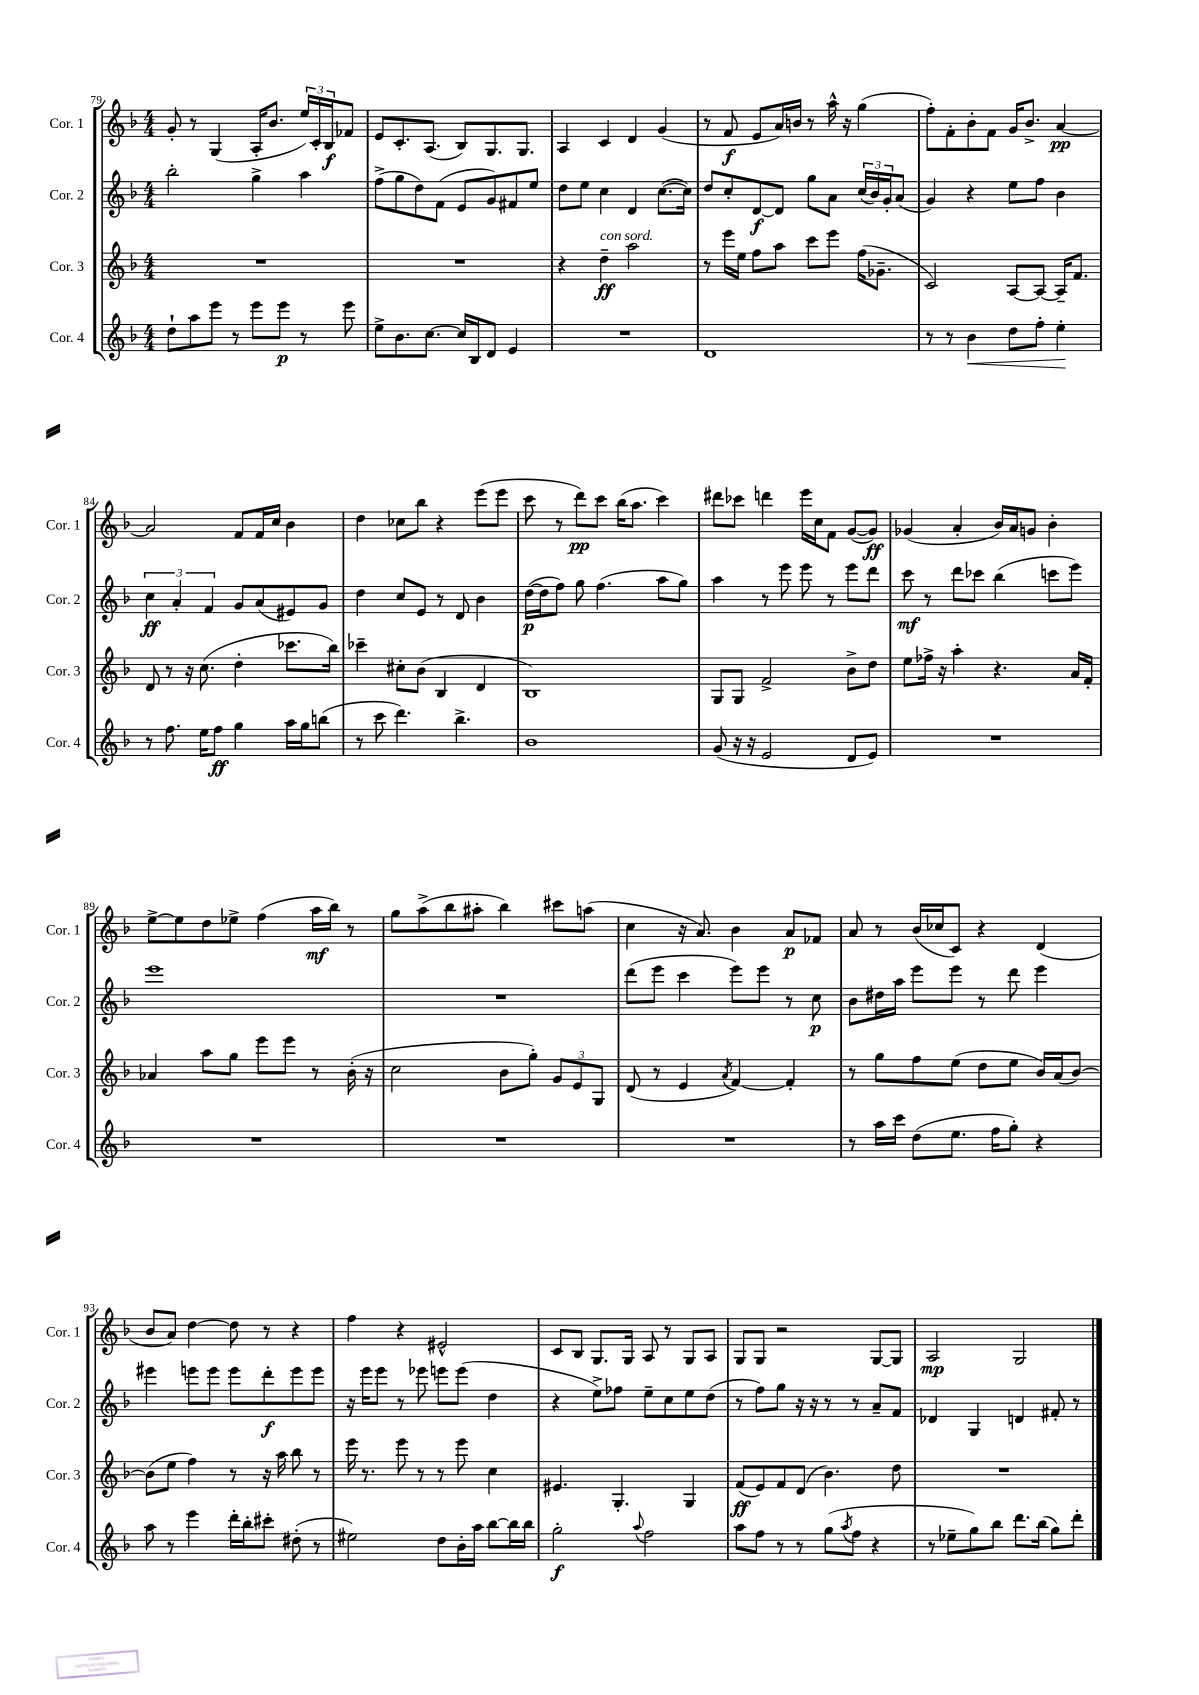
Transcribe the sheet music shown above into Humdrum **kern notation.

**kern	**kern	**kern	**kern
*staff4	*staff3	*staff2	*staff1
*clefG2	*clefG2	*clefG2	*clefG2
*k[b-]	*k[b-]	*k[b-]	*k[b-]
*M4/4	*M4/4	*M4/4	*M4/4
8dd`	1r	2bb-'	8g'
8aa	.	.	8r
8eee	.	.	(4G
8r	.	.	.
8eee	.	4gg^	16A'
.	.	.	8.b-
8eee	.	.	.
8r	.	4aa	24ee)
.	.	.	24c'
.	.	.	24B-
8eee	.	.	8f-
=	=	=	=
8ee^	1r	(8ff^	8e
8.b-	.	8gg	8.c'
.	.	8dd)	.
[8.cc	.	.	(8.A
.	.	(8f	.
16cc]	.	8e	8B-)
16B-	.	.	.
8d	.	8g)	8.G
4e	.	8f#	.
.	.	.	8.G
.	.	8ee	.
=	=	=	=
1r	4r	8dd	4A
.	.	8ee	.
.	4dd~	4cc	4c
.	2aa	4d	4d
.	.	([8.cc	(4g
.	.	16cc])	.
=	=	=	=
1d	8r	8dd	8r
.	16eee	8cc'	8f
.	16ee	.	.
.	8ff	[8d	8e
.	8aa	8d]	16a)
.	.	.	16b
.	8ccc	8gg	8r
.	8eee	8a	16aa^^
.	.	.	16r
.	(16ff	(24cc	(4gg
.	.	24b-)	.
.	8.g-~	.	.
.	.	24g'	.
.	.	(8a	.
=	=	=	=
8r	2c)	4g)	8ff')
8r	.	.	8f'
4b-	.	4r	8b-'
.	.	.	8f
8dd	[8A	8ee	16g
.	.	.	8.b-^
8ff'	8A_	8ff	.
4ee'	16A~]	4b-	[4a
.	8.f	.	.
=	=	=	=
8r	8d	6cc	2a]
8.ff	8r	.	.
.	.	6a'	.
.	16r	.	.
16ee	(8.cc	.	.
.	.	6f	.
8ff	.	.	.
4gg	4dd'	8g	8f
.	.	(8a	16f
.	.	.	16cc
16aa	8.ccc-	8e#)	4b-
16gg	.	.	.
(8bb	.	8g	.
.	16bb-)	.	.
=	=	=	=
8r	4ccc-~	4dd	4dd
8ccc	.	.	.
4.ddd)	8cc#'	8cc	8cc-
.	(8b-	8e	8bb-
.	4B-	8r	4r
4.bb-^	.	8d	.
.	4d	4b-	(8eee
.	.	.	8eee
=	=	=	=
1b-	1B-)	([16dd	8ccc
.	.	16dd]	.
.	.	8ff)	8r
.	.	8gg	8ddd)
.	.	(4.ff	8ccc
.	.	.	(16bb-
.	.	.	8.aa
.	.	8aa	4ccc)
.	.	8gg)	.
=	=	=	=
(8g	8G	4aa	8ddd#
16r	8G	.	8ccc-
16r	.	.	.
2e	2f^	8r	4ddd
.	.	8eee	.
.	.	8eee	16eee
.	.	.	16cc
.	.	8r	8f
8d	8b-^	8eee	([8g
8e)	8dd	8ddd	8g])
=	=	=	=
1r	8ee	8ccc	(4g-
.	16ff-^	8r	.
.	16r	.	.
.	4aa'	8ddd	4a'
.	.	8ccc-	.
.	4.r	(4bb-	16b-)
.	.	.	16a
.	.	.	8g
.	.	8ccc	4b-'
.	16a	8eee)	.
.	16f'	.	.
=	=	=	=
1r	4a-	1eee	[8ee^
.	.	.	8ee]
.	8aa	.	8dd
.	8gg	.	8ee-^
.	8eee	.	(4ff
.	8eee	.	.
.	8r	.	16aa
.	.	.	16bb-)
.	(16b-'	.	8r
.	16r	.	.
=	=	=	=
1r	2cc	1r	8gg
.	.	.	(8aa^
.	.	.	8bb-
.	.	.	8aa#'
.	8b-	.	4bb-)
.	8gg')	.	.
.	12g	.	8ccc#
.	12e	.	.
.	.	.	(8aa
.	12G	.	.
=	=	=	=
1r	(8d	(8ddd	4cc
.	8r	8eee	.
.	4e	4ccc	16r
.	.	.	8.a)
.	8qa	.	.
.	[4f)	8eee)	4b-
.	.	8eee	.
.	4f']	8r	8a
.	.	8cc	8f-
=	=	=	=
8r	8r	8b-	8a
16aa	8gg	16dd#	8r
16ccc	.	16aa	.
(8dd	8ff	8eee	(16b-
.	.	.	16cc-
8.ee	(8ee	8eee	8c)
.	8dd	8r	4r
16ff	.	.	.
8gg')	8ee	8ddd	.
4r	16b-)	4eee	(4d
.	(16a	.	.
.	[8b-)	.	.
=	=	=	=
8aa	(8b-]	4eee#	8b-
8r	8ee	.	8a)
4eee	4ff)	8eee	[4dd
.	.	8eee	.
16ddd'	8r	8eee	8dd]
16bb-'	.	.	.
8ccc#'	16r	8ddd'	8r
.	16aa	.	.
(8dd#'	8bb-	8eee	4r
8r	8r	8eee	.
=	=	=	=
2ee#)	16eee	16r	4ff
.	8.r	16eee	.
.	.	8eee	.
.	8eee	8r	4r
.	8r	8eee-	.
8dd	8r	8eee	2e#^^
16b-'	8eee	(8eee	.
16aa	.	.	.
[8bb-	4cc	4dd	.
16bb-]	.	.	.
16bb-	.	.	.
=	=	=	=
2gg'	4.e#	4r	8c
.	.	.	8B-
.	.	8ee^)	8.G
.	4.G'	8ff-	.
.	.	.	16G
8qqaa	.	.	.
2ff	.	8ee~	8A
.	.	8cc	8r
.	4G	8ee	8G
.	.	(8dd	8A
=	=	=	=
8aa	(8f	8r	8G
8ff	8e)	8ff)	8G
8r	8f	8gg	2r
8r	(8d	16r	.
.	.	16r	.
(8gg	4.b-)	8r	.
8qaa	.	.	.
8ff	.	8r	.
4r	.	8a~	[8G
.	8dd	8f	8G]
=	=	=	=
8r	1r	4d-	2A
8ee-~	.	.	.
8gg)	.	4G	.
8bb-	.	.	.
8.ddd	.	4d	2G
(16bb-	.	.	.
8gg)	.	8f#'	.
8ddd'	.	8r	.
==	==	==	==
*-	*-	*-	*-
